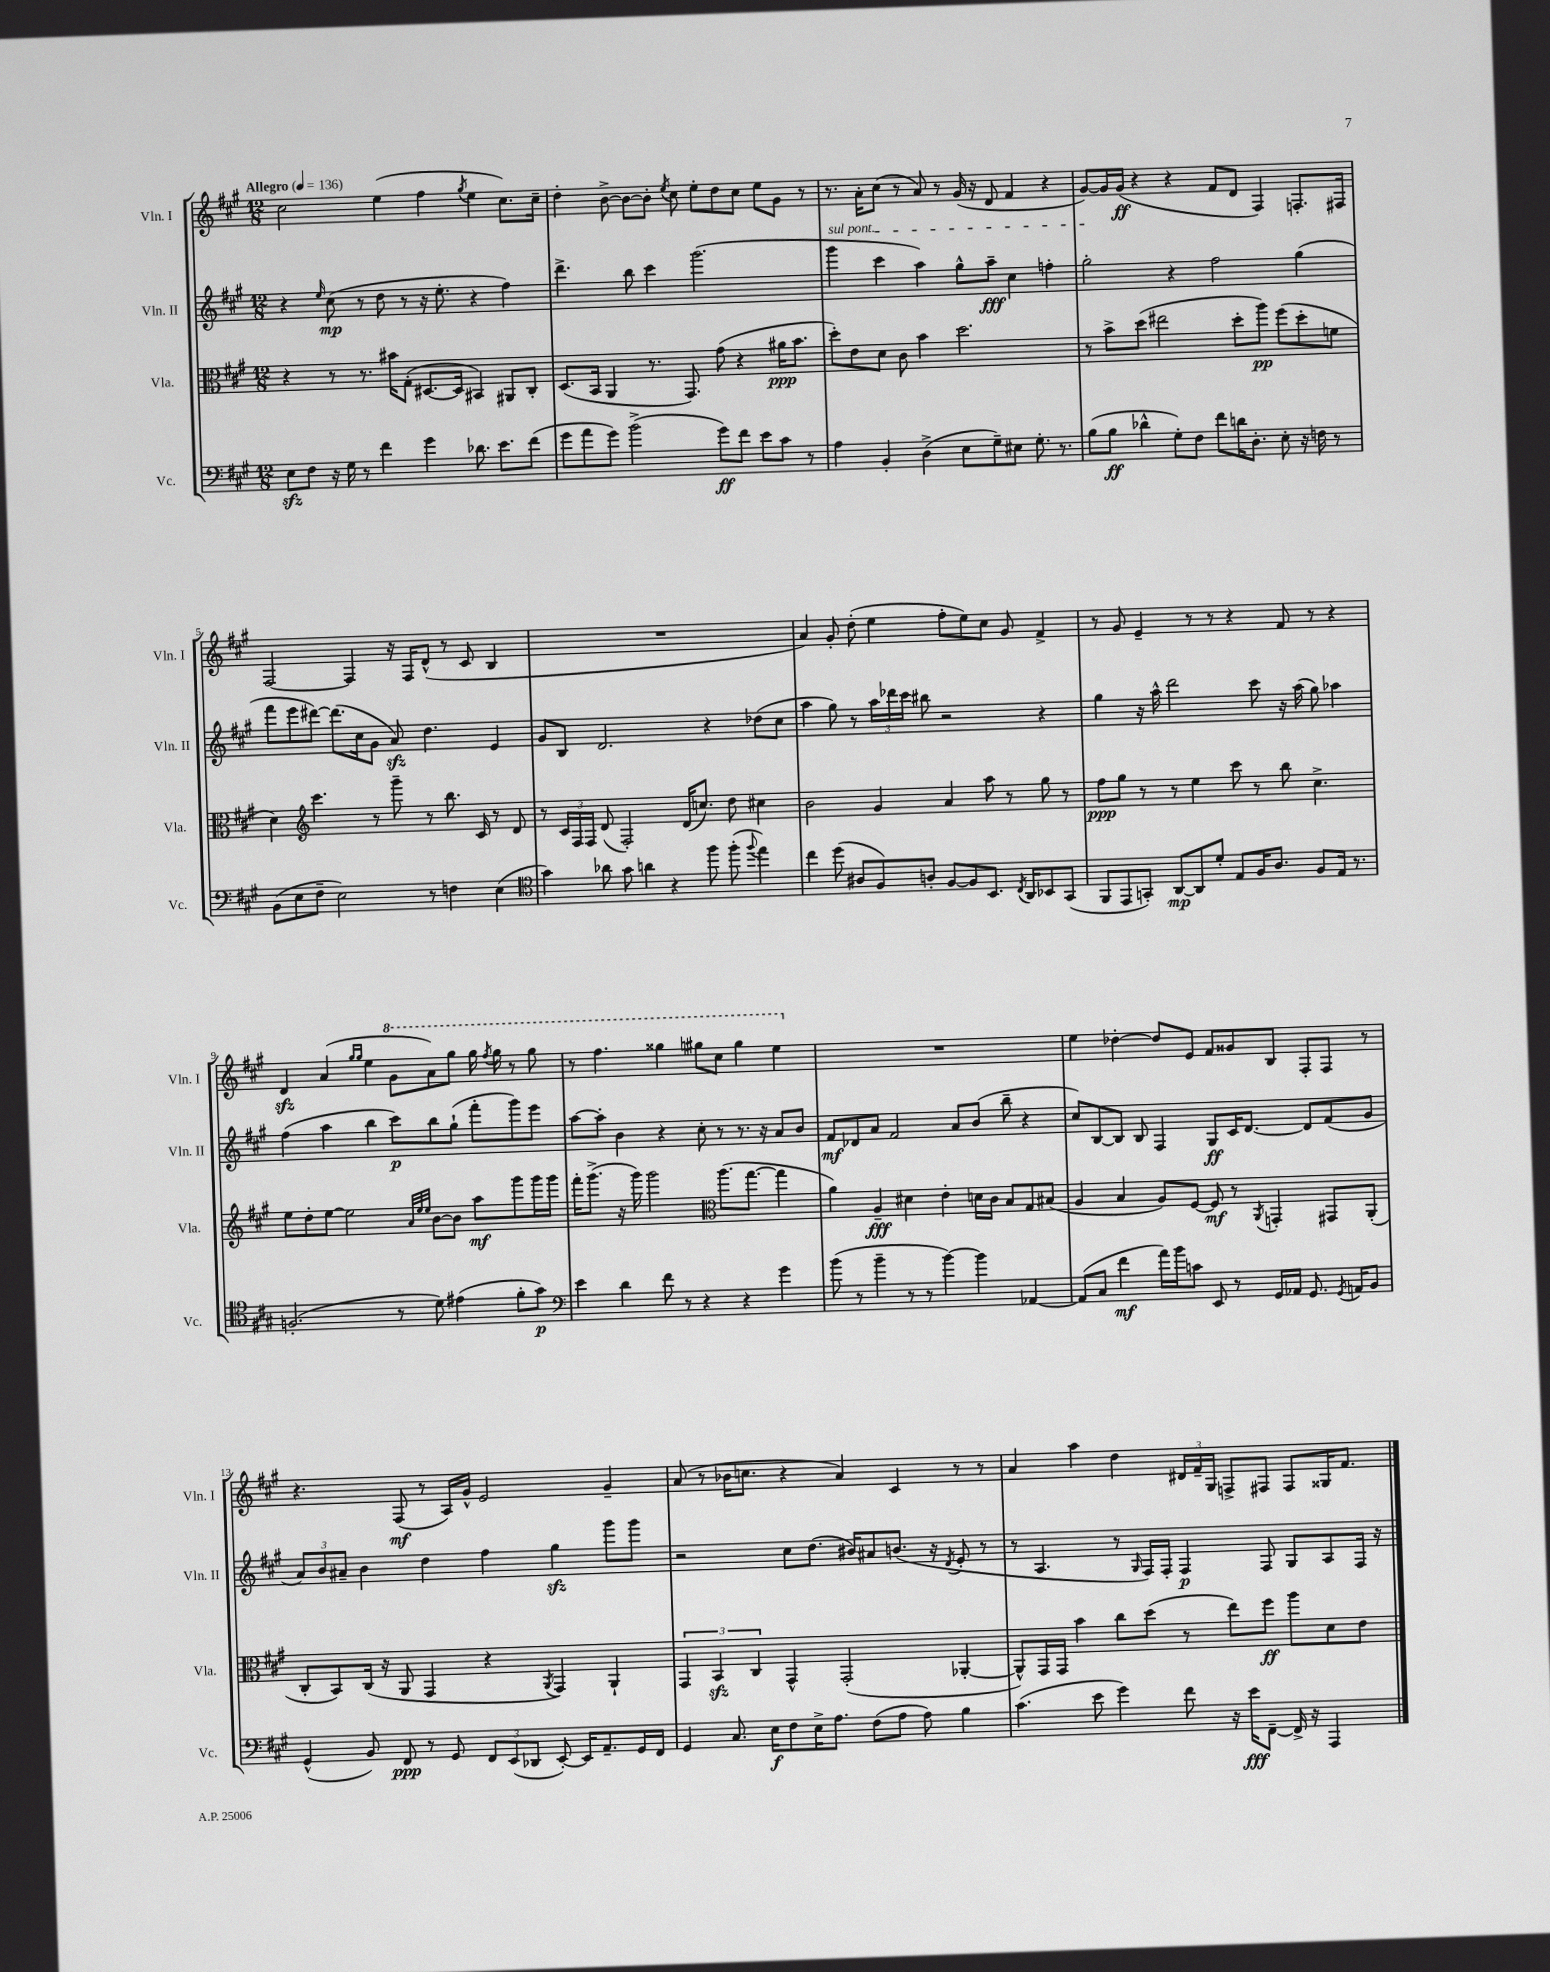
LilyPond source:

<<
\new StaffGroup <<
\new Staff = "s0" \with { instrumentName = "Vln. I" shortInstrumentName = "Vln. I" } {
    \clef treble \key a \major \numericTimeSignature \time 12/8 \tempo "Allegro" 4 = 136
    \autoBeamOff cis''2 e''4( fis''4 \acciaccatura { gis''8 } e''4 cis''8.[) cis''16]-- |
    d''4-. b'8~-> b'8[~ b'8]-. \acciaccatura { e''8 } cis''8 e''8[-. d''8 cis''8] e''8[ gis'8] r8 |
    r8. a'16[-. cis''8]( r8 a'8) r8 gis'16( r16 d'8 fis'4 r4 |
    gis'8[~) gis'16 gis'16]\ff( r4 r4 fis'8[ d'8] fis4) f8.[-. fis16] |
    fis2~ fis4 r16 fis16[ d'8]-^( r8 cis'8 b4 |
    R1. |
    a'4) gis'8-. d''8-.( e''4 fis''8[-. e''8) cis''8] gis'8 fis'4-> |
    r8 gis'8 e'4-- r8 r8 r4 fis'8 r8 r4 |
    d'4\sfz a'4( \grace { gis''16[ gis''16] } e''4 \ottava #1 gis''8[ a''8) gis'''8] gis'''16 \acciaccatura { fis'''8 } gis'''16 r8 gis'''8 |
    r8 fis'''4. gisis'''4 gis'''8[ cis'''8] gis'''4 e'''4 \ottava #0 |
    R1. |
    e''4 des''4~-. des''8[ e'8] fis'8[ gisis'8 b8] fis8[-. fis8] r8 |
    r4. fis8\mf( r8 a16[) gis'16]-^ e'2 gis'4-- |
    a'8( r8 bes'16[ c''8.] r4 a'4) cis'4 r8 r8 |
    a'4 a''4 d''4 \tuplet 3/2 { dis'16[ fis'16-- gis16] } f8[-> fis8] fis8[ gisis16 fis'8.] \bar "|." |
}
\new Staff = "s1" \with { instrumentName = "Vln. II" shortInstrumentName = "Vln. II" } {
    \clef treble \key a \major \numericTimeSignature \time 12/8
    \autoBeamOff r4 \grace { e''16 } cis''8\mp( r8 d''8 r8 r16 e''8.-. r4 fis''4) |
    d'''4.-> b''8 cis'''4 gis'''2.( |
    \once \override TextSpanner.bound-details.left.text = \markup { \italic "sul pont." } gis'''4\startTextSpan cis'''4 a''4) gis''8[-^ a''8]--\fff cis''4 f''4-. |
    gis''2-.\stopTextSpan r4 fis''2 gis''4( |
    fis'''8[ e'''8 dis'''8]~) dis'''8.[( cis''16 gis'8] a'8\sfz) d''4. e'4 |
    gis'8[ b8] d'2. r4 des''8[( cis''8] |
    a''4 gis''8) r8 \tuplet 3/2 { a''16[ des'''16 cis'''16] } bis''8 r2 r4 |
    gis''4 r16 a''16-^ d'''2 cis'''8 r16 a''16( gis''8) aes''4 |
    fis''4( a''4 b''4 cis'''8[\p) b''8 gis''8]-!( fis'''8[-. gis'''8) e'''8] |
    a''8[~ a''8]-. b'4 r4 cis''8-. r8 r8. r16 a'8[ b'8] |
    fis'8[\mf des'8 a'8] fis'2 a'8[ b'8]( b''8-- r4 |
    cis''8[) b8~ b8] b8 fis4 gis8[\ff cis'16 d'8.]~ d'8[ fis'8( gis'8] |
    \tuplet 3/2 { a'8[) b'8 ais'8]-- } b'4 d''4 fis''4 gis''4\sfz gis'''8[ gis'''8] |
    r2 cis''8[ d''8.]( bis'16[) ais'8 b'8.]( r16 \acciaccatura { d'8 } e'8-. r8 |
    r8 a4. r8 \grace { gis16 } fis16[) fis16]-. fis4\p fis8 gis8[ a8 fis16] r16 \bar "|." |
}
\new Staff = "s2" \with { instrumentName = "Vla." shortInstrumentName = "Vla." } {
    \clef alto \key a \major \numericTimeSignature \time 12/8
    \autoBeamOff r4 r8 r8. bis'16[ gis8]-.( dis8.[~ dis16] bis,4) ais,8[ cis8]-. |
    d8.[( b,16] a,4 r8. gis,8.) gis'8( r4 ais'16[\ppp b'8.] |
    d''8[-.) e'8 d'8] cis'8 b'4 d''2. |
    r8 b'8[-> d''8]( eis''2 d''8[-. a''8]\pp) fis''8[( d''8-. f'8] |
    d'4) \clef treble cis'''4. r8 gis'''8-- r8 b''8. cis'16 r8 d'8 |
    r8 \tuplet 3/2 { cis'16[ fis16 fis16] } d'8( fis2-.) d'16[( c''8.]) d''8 cis''4 |
    b'2 gis'4 a'4 a''8 r8 gis''8 r8 |
    fis''8[\ppp gis''8] r8 r8 e''4 cis'''8 r8 b''8 cis''4.-> |
    e''8[ d''8-. e''8]~ e''2 \grace { a'32[ e''32 e''32] } b'8[~ b'8] a''8[\mf gis'''8 gis'''16 gis'''16] |
    fis'''16[-. gis'''8.]->( r16 gis'''16) gis'''2 \clef alto a''8.[( gis''8.]~ gis''4 |
    a'4) a4--\fff dis'4 e'4-. d'16[ cis'16] b8[ gis8 bis8]( |
    a4 b4 a8[) fis8]~ fis8\mf r8 \acciaccatura { a,8 } g,4-. gis,8[ a,8]-.( |
    cis8[-. b,8) cis16]( r16 a,8 gis,4 r4 \acciaccatura { a,8 } gis,4) a,4-! |
    \tuplet 3/2 { gis,4 b,4\sfz cis4 } gis,4-^ gis,2-.( aes,4~-. |
    aes,8[-^) gis,16 gis,16] b'4 cis''8[ d''8]( r8 e''8[) fis''8]\ff a''8[ d'8 e'8] \bar "|." |
}
\new Staff = "s3" \with { instrumentName = "Vc." shortInstrumentName = "Vc." } {
    \clef bass \key a \major \numericTimeSignature \time 12/8
    \autoBeamOff e8[\sfz fis8] r16 gis16 r8 fis'4 gis'4 des'8. e'8.[ fis'8]( |
    gis'8[ a'8 gis'8]) b'2->( gis'8[\ff) fis'8] e'8[ cis'8] r8 |
    a4 b,4-. d4->( e8[ gis8--) eis8] gis8.-. r8. |
    b8[( b8]\ff des'4-^ gis8[-.) fis8] fis'8[ d'16 d8.]-. e8-. r16 f16 r8 |
    b,8[( e8 fis8]-- e2) r8 f4 e4( |
    \clef tenor gis'4) aes'8 gis'8 a'4 r4 fis''8 fis''8-.( \appoggiatura { fis''8 } e''4) |
    cis''4 d''8( ais8[ fis8) a8]-. fis8[~ fis8 b,8.] \acciaccatura { cis8 } a,16[ bes,8 gis,8]( |
    fis,8[ e,8 g,8]-.) a,8[~\mp a,8 d'8]-. e8[ fis16 a8.] fis8[ e16] r8. |
    f2.-.( r8 d'8) eis'4( fis'8[-. gis'8]\p) |
    \clef bass e'4 d'4 fis'8 r8 r4 r4 gis'4 |
    b'8( r8 b'4-- r8 r8 b'4~) b'4 aes,4~ |
    aes,8[( cis8] fis'4\mf a'16[) b'16 c'8] e,8 r8 gis,16[ aes,16] gis,8. \acciaccatura { gis,8 } a,16[ b,8] |
    gis,4-^( b,8) fis,8\ppp r8 gis,8 \tuplet 3/2 { fis,8[ e,8( des,8] } e,8~-.) e,16[ a,8.-- gis,16 fis,16] |
    gis,4 cis8. e16[\f fis8 e16-> a8.] fis8[( a8] a8) b4 |
    cis'4.( e'8 gis'4) fis'8 r16 e'16[\fff fis,8]~-- fis,16-> r16 a,,4 \bar "|." |
}
>>
>>
